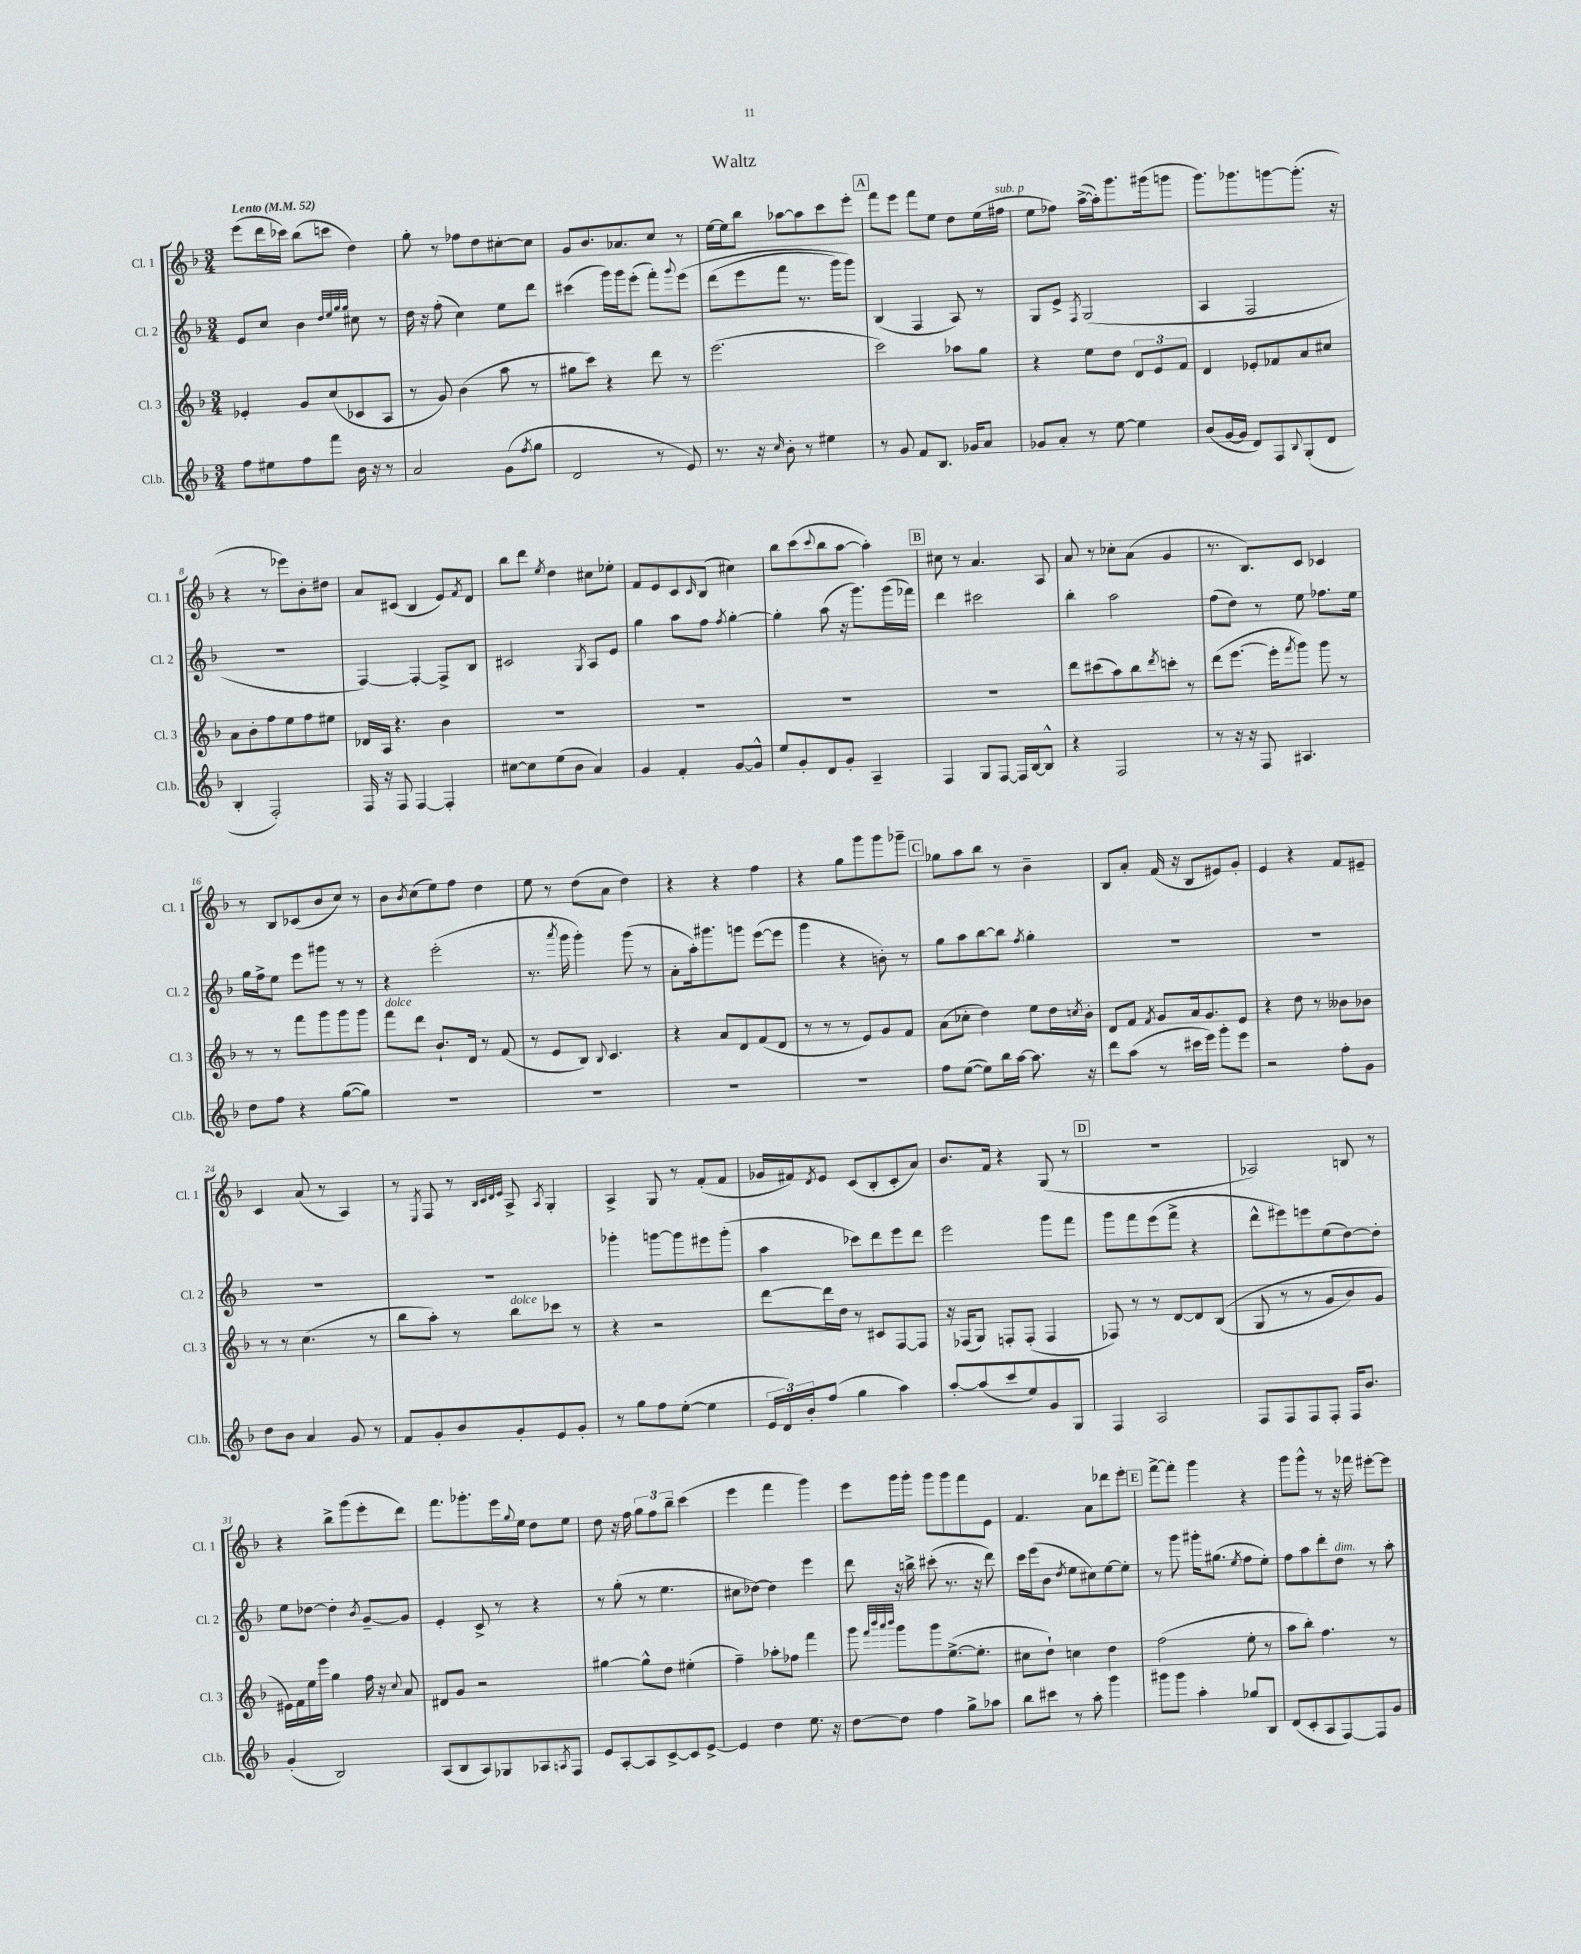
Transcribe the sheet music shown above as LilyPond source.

\header { title = "Waltz" }
<<
\new StaffGroup <<
\new Staff = "s0" \with { instrumentName = "Cl. 1" shortInstrumentName = "Cl. 1" } {
    \clef treble \key f \major \numericTimeSignature \time 3/4 \tempo "Lento" 4 = 52
    e'''8( d'''16 ces'''16) bes''8( c'''8 d''4) |
    g''8-. r8 fes''8 d''8 cis''8~-. cis''8 |
    g'8 bes'8. aes'8. c''8 r8 |
    e''16~ e''16 bes''8 aes''8~ aes''8 c'''8 e'''8-. |
    \mark \markup { \box "A" } f'''8 e'''8 f'''8 e''8 d''8 e''16( fis''16^\markup { \italic "sub. p" } |
    e''8 fes''8) a''16~->( a''16-.) g'''8. gis'''16( g'''8 |
    g'''8.) ges'''8. g'''8~ g'''8.-.( r16 |
    r4 r8 ees'''8) bes'8-. dis''8 |
    a'8 cis'8( bes4 e'8) \acciaccatura { f'8 } d'8 |
    bes''8 d'''8 \acciaccatura { e''8 } d''4 cis''8 ees''8-. |
    f'8 e'8 c'8 \grace { c'16 } bes8( cis''4) |
    bes''8 c'''8( \appoggiatura { c'''8 } bes''8 a''8~ a''4-.) |
    \mark \markup { \box "B" } cis''8 r8 a'4. a8 |
    a'8 r8 ces''8-. a'8( g'4 |
    r8. bes8.) c'8 ces'4 |
    r8 bes8 ces'8( bes'8 c''8) r8 |
    bes'8 \acciaccatura { bes'8 } c''8( e''8) f''8 d''4 |
    e''8 r8 d''8( a'8 d''4) |
    r4 r4 f''4 |
    r4 g''8 g'''8 g'''8 ges'''8-- |
    \mark \markup { \box "C" } ges''8 a''8 bes''8 r8 bes'4-- |
    bes8 a'8-. f'16( r16 bes8 eis'8) g'8-. |
    e'4 r4 f'8 eis'8-- |
    c'4 a'8( r8 a4) |
    r8 \acciaccatura { e8 } f8 r8 \grace { bes32 c'32 d'32 e'32 } a8-> \acciaccatura { a8 } g4-. |
    a4-> g8 r8 f'8-.( f'8 |
    ges'16 fis'16) \acciaccatura { d'8 } e'8 c'8( bes8-. c'8-. a'8) |
    bes'8. f'16 r4 g8( r8 |
    \mark \markup { \box "D" } R2. |
    aes2) b8 r8 |
    r4 bes''8-> g'''8( e'''8-. d'''8) |
    f'''8. ges'''8.-. e'''16 \appoggiatura { g''8 } e''16 d''8 e''8 |
    d''8 r16 f''16 \tuplet 3/2 { g''8 f''8 bes''8-- } c'''4( |
    e'''4 f'''4 g'''4) |
    e'''8 g'''16 g'''16-. g'''8 g'''8 f'''8 e'8 |
    f'4. a'8 des'''8 e'''8-. |
    \mark \markup { \box "E" } f'''8~-> f'''8-. g'''4 r4 |
    g'''8 g'''8-^ r8 r16 fes'''16 eis'''8~-. eis'''8 \bar "|." |
}
\new Staff = "s1" \with { instrumentName = "Cl. 2" shortInstrumentName = "Cl. 2" } {
    \clef treble \key f \major \numericTimeSignature \time 3/4
    e'8 c''8 bes'4 \grace { d''32 e''32 g''32 g''32 } cis''8 r8 |
    d''16 r16 f''8-.( c''4) e''8 d'''8 |
    cis'''4( g'''16) g'''16 e'''8-.( f'''8-.) \appoggiatura { g'''8 } e'''8\( |
    d'''8( e'''8 f'''8 r8. g'''16) g'''8\) |
    \mark \markup { \box "A" } bes4( f4 a8) r8 |
    g8 e'8-> \acciaccatura { f8 } g2( |
    a4 f2 |
    R2. |
    f4~) f4~-. f8-> bes8 |
    cis'2 \acciaccatura { g8 } a8 e'8 |
    g''4 a''8 f''8 \acciaccatura { f''8 } g''4~-. |
    g''4-. a''8( r16 g'''8.) g'''16( fes'''16) |
    \mark \markup { \box "B" } d'''4 cis'''2 |
    bes''4-. a''2 |
    f''8( d''8) r8 e''8 fes''8. e''16 |
    g''16 f''16-> e''8 e'''8 gis'''8 r8 r8 |
    r4 e'''2-.( |
    r8. \acciaccatura { a'''8 } g'''16 g'''4-.) g'''8( r8 |
    a'8-. a''16-.) gis'''8. g'''8 e'''8~( e'''8 |
    g'''4 r4 b'8-.) r8 |
    \mark \markup { \box "C" } g''8 a''8 bes''8~ bes''8 \acciaccatura { f''8 } g''4-. |
    R2. |
    R2. |
    R2. |
    R2. |
    ges'''4-. g'''8~ g'''8 eis'''8 g'''8-.( |
    a''4 ces'''8) d'''8 e'''8 d'''8 |
    e'''2 g'''8 f'''8 |
    \mark \markup { \box "D" } g'''8 f'''8 e'''8( f'''8-> r4 |
    d'''8-^ eis'''8) e'''8 e''8( d''8~) d''8-. |
    e''8 des''8~ des''4-. \acciaccatura { bes'8 } g'8~-- g'8 |
    e'4-. c'8-> r8 r4 |
    r8 g''8-.( r8 e''4. |
    cis''8 des''8~) des''4 e'''4 |
    d'''8 r16 b''16-> cis'''8-.( r8. r16 d'''8) |
    c'''16 e'''16( bes'8 \acciaccatura { d''8 } e''8 cis''8) e''8~ e''8-. |
    \mark \markup { \box "E" } r8 g'''8 gis'''16-. gis''8.( \acciaccatura { e''8 } f''8 e''8-.) |
    f''8 a''8 d'''8-. d''8^\markup { \italic "dim." } r8 a''8-. \bar "|." |
}
\new Staff = "s2" \with { instrumentName = "Cl. 3" shortInstrumentName = "Cl. 3" } {
    \clef treble \key f \major \numericTimeSignature \time 3/4
    ees'4-. g'8 c''8( ces'8 a8 |
    r8 g'8) bes'4( a''8 r8 |
    gis''8 c'''8) r4 d'''8 r8 |
    e'''2.( |
    \mark \markup { \box "A" } c'''2) aes''8 g''8 |
    r4 e''8 d''8 \tuplet 3/2 { d'8 e'8 f'8 } |
    d'4 ees'8-. fes'8 a'8 cis''8 |
    a'8 bes'8-. f''8 e''8 f''8 eis''8 |
    des'16 a16 r4. bes'4 |
    R2. |
    R2. |
    R2. |
    \mark \markup { \box "B" } R2. |
    d'''8 cis'''8( a''8) bes''8 \acciaccatura { d'''8 } c'''8-. r8 |
    d'''8( e'''8.~ e'''16-. \acciaccatura { f'''8 } g'''8) g'''8 r8 |
    r8 r8 f'''8 g'''8 g'''8 g'''8 |
    f'''8^\markup { \italic "dolce" } d'''8 bes'8.-! d'16 r8 f'8( |
    r8 e'8 bes8) \appoggiatura { bes8 } c'4. |
    r4 a'8 d'8 f'8( d'8 |
    r8 r8 r8 e'8) g'8 f'8 |
    \mark \markup { \box "C" } a'8( ces''8-. d''4) e''8 d''16 \acciaccatura { c''8 } bes'16-. |
    d'8 f'8 \acciaccatura { f'8 } g'8 a'16 g'8. e'8 |
    r4 d''8 r8 beses'8 bes'8 |
    r8 r8 c''4.( r8 |
    bes''8 a''8-.) r8 bes''8^\markup { \italic "dolce" } ces'''8 r8 |
    r4 r2 |
    d'''8~ d'''16 d''16 r8 cis'8 f8~ f8 |
    r16 fes16( g8) f8-. f8-.( f4 |
    \mark \markup { \box "D" } fes8) r8 r8 d'8~ d'8 bes8(\( |
    g8 r8 r8 g'8 bes'8) g'8 |
    eis'16\) f'16 e''16 e'''16 g''4 f''16 r16 \appoggiatura { c''8 } a'8 |
    dis'8 g'8 r2 |
    gis''4~ gis''8-^ d''8 eis''4-.( |
    f''4--) aes''8-. fes''8 f'''4 |
    g'''8 \grace { f'''32 bes'''32 a'''32 bes'''32 } g'''8 g'''8 e''8.~->( e''8.-. |
    cis''8 d''8-!) c''4 d''4 |
    \mark \markup { \box "E" } f''2( e''8-. r8 |
    a''8 bes''8-.) f''4. r8 \bar "|." |
}
\new Staff = "s3" \with { instrumentName = "Cl.b." shortInstrumentName = "Cl.b." } {
    \clef treble \key f \major \numericTimeSignature \time 3/4
    f''8 eis''8 f''8 f'''8 bes'16 r16 r8 |
    a'2 g'8( \acciaccatura { f''8 } g''8 |
    d'2 r8 e'8) |
    r8. r16 \grace { c''16 } bes'8-. r8 eis''4 |
    \mark \markup { \box "A" } r8 g'8 f'8 bes8. ges'16 a'8 |
    ges'8 a'8-. r8 e''8~ e''4 |
    bes'8( g'16~ g'16 d'8) f8 \appoggiatura { bes8 } g8-.( d'8 |
    bes4-. f2-.) |
    f16 r16 f8 f4~ f4-. |
    cis''8~ cis''8 e''8( bes'8 a'4) |
    g'4 f'4-. g'8~ g'8-^ |
    e''8 g'8-. d'8 g'8-. a4-- |
    \mark \markup { \box "B" } f4 g8 f8~ f16 bes16~ bes8-^ |
    r4 f2 |
    r8 r16 r16 f8 ais4. |
    d''8 f''8 r4 g''8~( g''8) |
    R2. |
    R2. |
    R2. |
    R2. |
    \mark \markup { \box "C" } f''8 e''8~( e''8) bes''16 a''16~ a''8. r16 |
    d'''8 a''8( r8 cis'''16 e'''16) g'''8-. e'''8 |
    r2 f''8-. g'8 |
    d''8 bes'8 a'4 g'8 r8 |
    f'8 g'8-. bes'8 g'8-. e'8 g'8-. |
    r8 g''8 f''8 e''8~-.( e''4 |
    \tuplet 3/2 { e'16 d'16) bes'16-. } f''8( g''4 a''4) |
    a''8~-. a''8( c'''8 e''8) g'8 g8 |
    \mark \markup { \box "D" } f4 a2 |
    f8 f8 f8 f8-. f16 bes'8. |
    g'4-.( bes2) |
    a8( bes8 a8) ges8 aes8 \acciaccatura { a8 } f8 |
    e'8 a8~-. a8 c'8~-> c'8 e'8~-> |
    e'4 d''4 e''8. r16 |
    d''8~ d''8 f''4 g''8-> aes''8 |
    bes''8 cis'''8 r8 a''8-. g'''4 |
    \mark \markup { \box "E" } gis'''8 gis'''8 a''4-. ges''8 bes8 |
    d'8( c'8-. a8 f8~) f8 g'8 \bar "|." |
}
>>
>>
